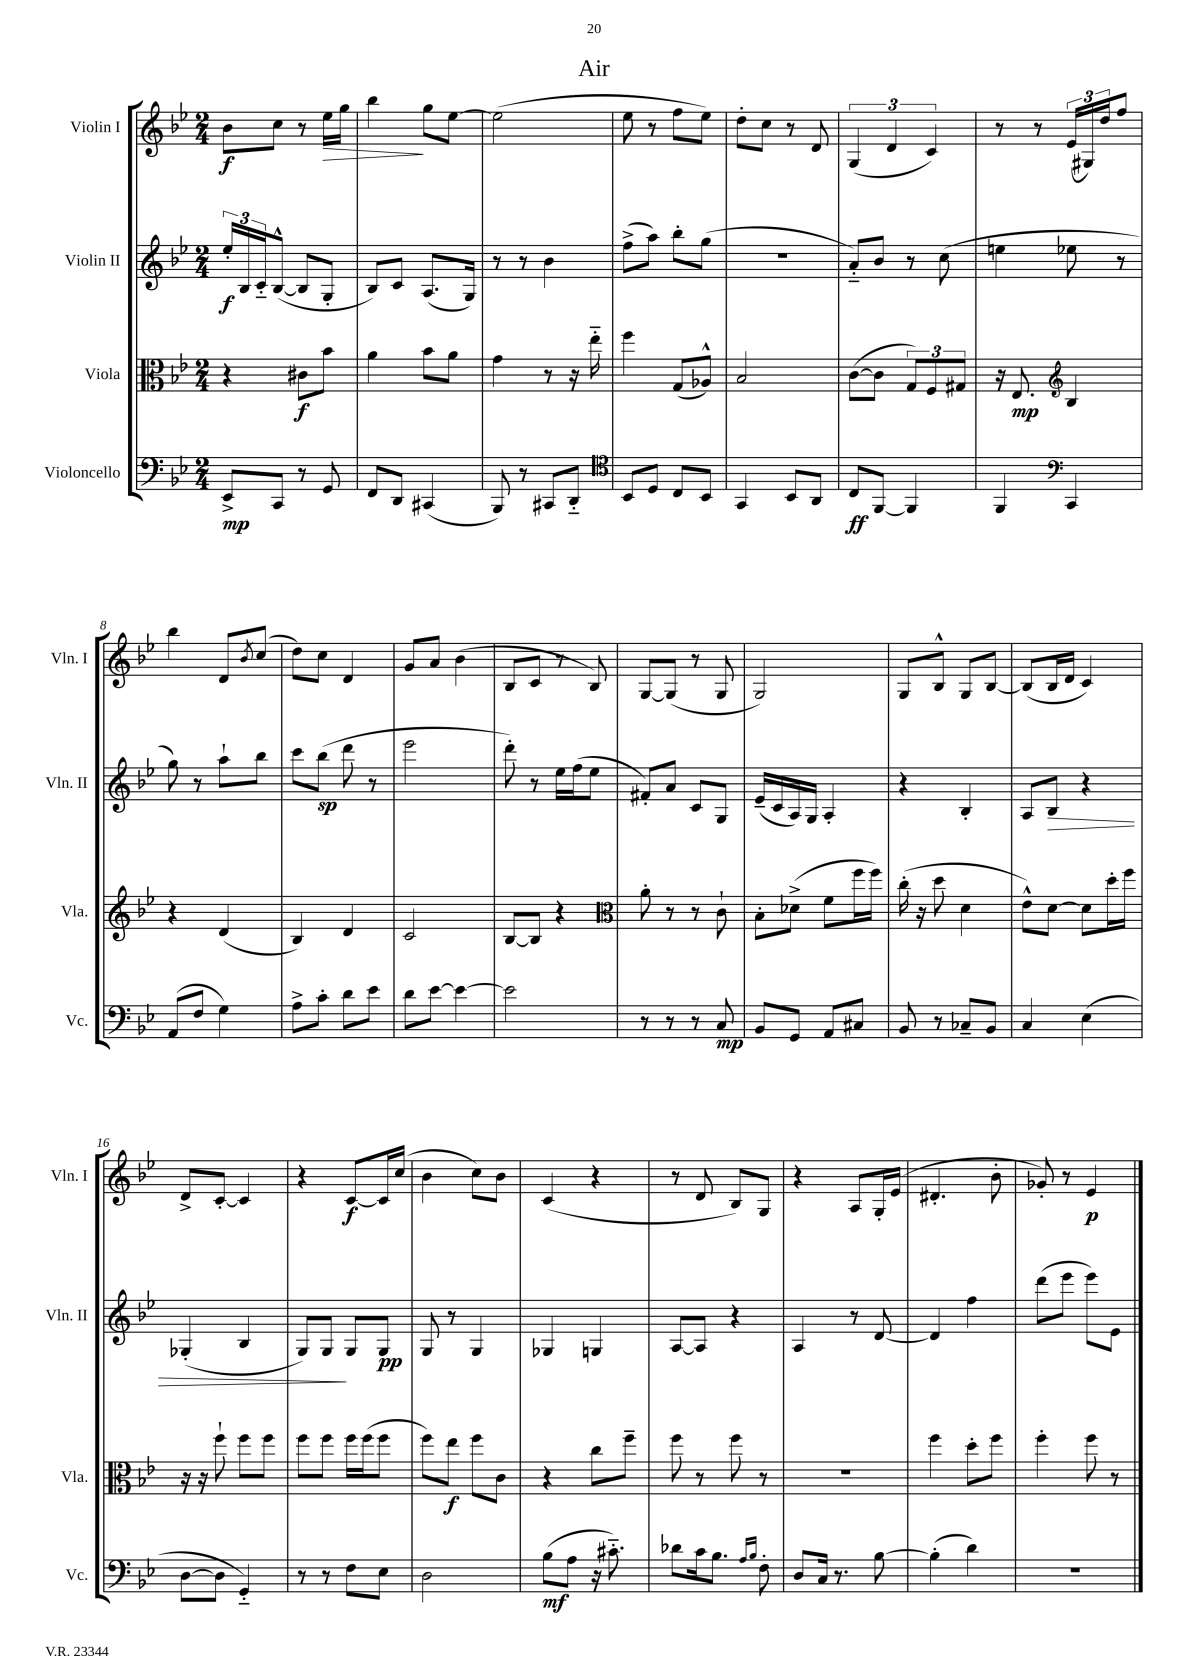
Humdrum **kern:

**kern	**kern	**kern	**kern
*staff4	*staff3	*staff2	*staff1
*clefF4	*clefC3	*clefG2	*clefG2
*k[b-e-]	*k[b-e-]	*k[b-e-]	*k[b-e-]
*M2/4	*M2/4	*M2/4	*M2/4
8EE-^/L	4r	24ee-'/LL	8b-\L
.	.	24B-/	.
.	.	24c'~/J	.
8CC/J	.	([8B-^^/J	8cc\J
8r	8c#\L	8B-/]L	8r
8GG/	8b-\J	8G'/J	16ee-\LL
.	.	.	16gg\JJ
=	=	=	=
8FF/L	4a\	8B-/L)	4bb-\
8DD/J	.	8c/J	.
(4CC#/	8b-\L	(8.A/L	8gg\L
.	8a\J	.	[8ee-\J
.	.	16G/Jk)	.
=	=	=	=
8BBB-/)	4g\	8r	(2ee-\]
8r	.	8r	.
8CC#/L	8r	4b-\	.
8DD'~/J	16r	.	.
.	16ee-'~\	.	.
=	=	=	=
*clefC4	*	*	*
8BB-/L	4ff\	(8ff^\L	8ee-\
8D/J	.	8aa\J)	8r
8C/L	(8G/L	8bb-'\L	8ff\L
8BB-/J	8A-^^/J)	(8gg\J	8ee-\J)
=	=	=	=
4GG/	2B-/	2r	8dd'\L
.	.	.	8cc\J
8BB-/L	.	.	8r
8AA/J	.	.	8d/
=	=	=	=
8C/L	([8c\L	8a'~/L)	(6G/
[8FF/J	8c\]J	8b-/J	.
.	.	.	6d/
4FF/]	12G/L)	8r	.
.	12F/	.	6c/)
.	.	(8cc\	.
.	12G#/J	.	.
=	=	=	=
4FF/	16r	4ee\	8r
.	8.E-/	.	.
.	.	.	8r
*clefF4	*clefG2	*	*
4CC/	4B-/	8ee-\	(24e-/LL
.	.	.	24G#/)
.	.	.	24dd/J
.	.	8r	8ff/J
=	=	=	=
(8AA/L	4r	8gg\)	4bb-\
8F/J	.	8r	.
4G\)	(4d/	8aa`\L	8d/L
.	.	.	8qb-/
.	.	8bb-\J	(8cc/J
=	=	=	=
8A^\L	4B-/)	8ccc\L	8dd\L)
8c'\J	.	(8bb-\J	8cc\J
8d\L	4d/	8ddd\	4d/
8e-\J	.	8r	.
=	=	=	=
8d\L	2c/	2eee-\	8g/L
[8e-\J	.	.	8a/J
4e-\_	.	.	(4b-\
=	=	=	=
2e-\]	[8B-/L	8ddd'\)	8B-/L
.	8B-/]J	8r	8c/J
.	4r	16ee-\LL	8r
.	.	(16ff\J	.
.	.	8ee-\J	8B-/)
=	=	=	=
*	*clefC3	*	*
8r	8a'\	8f#'/L)	[8G/L
8r	8r	8a/J	(8G/]J
8r	8r	8c/L	8r
8C/	8c`\	8G/J	8G/
=	=	=	=
8BB-/L	8B-'\L	(16e-~/LL	2G/)
.	.	16c/	.
8GG/J	(8d-^\J	16A/)	.
.	.	16G/JJ	.
8AA/L	8f\L	4A'/	.
8C#/J	16ff\L	.	.
.	16ff\JJ)	.	.
=	=	=	=
8BB-/	(16cc'\	4r	8G/L
.	16r	.	.
8r	8dd\	.	8B-^^/J
8C-~/L	4d\	4B-'/	8G/L
8BB-/J	.	.	[8B-/J
=	=	=	=
4C/	8e-^^\L)	8A/L	(8B-/]L
.	[8d\J	8B-/J	16B-/L
.	.	.	16d/JJ
(4E-\	8d\]L	4r	4c/)
.	16dd'\L	.	.
.	16ff\JJ	.	.
=	=	=	=
[8D\L	16r	(4G-'/	8d^/L
.	16r	.	.
8D\]J	8ff`\	.	[8c'/J
4GG'~/)	8ff\L	4B-/	4c/]
.	8ff\J	.	.
=	=	=	=
8r	8ff\L	8G/L)	4r
8r	8ff\J	8G/J	.
8F\L	16ff\LL	8G/L	[8c/L
.	(16ff\J	.	.
8E-\J	8ff\J	8G/J	16c/]L
.	.	.	(16cc/JJ
=	=	=	=
2D\	8ff\L)	8G/	4b-\
.	8ee-\J	8r	.
.	8ff\L	4G/	8cc\L)
.	8c\J	.	8b-\J
=	=	=	=
(8B-\L	4r	4G-/	(4c/
8A\J	.	.	.
16r	8cc\L	4G/	4r
8.c#'~\)	.	.	.
.	8ff~\J	.	.
=	=	=	=
8d-\L	8ff\	[8A/L	8r
16c\k	8r	8A/]J	8d/
8.B-\J	.	.	.
.	8ff\	4r	8B-/L)
16qqA/LL	.	.	.
16qqB-/JJ	.	.	.
8F'\	8r	.	8G/J
=	=	=	=
8D/L	2r	4A/	4r
16C/Jk	.	.	.
8.r	.	.	.
.	.	8r	8A/L
[8B-\	.	[8d/	16G'/L
.	.	.	(16e-/JJ
=	=	=	=
(4B-'\]	4ff\	4d/]	4.d#'/
4d\)	8dd'\L	4ff\	.
.	8ff\J	.	8b-'\
=	=	=	=
2r	4ff'\	(8ddd\L	8g-'/)
.	.	8eee-\J	8r
.	8ff\	8eee-\L)	4e-/
.	8r	8e-\J	.
==	==	==	==
*-	*-	*-	*-
